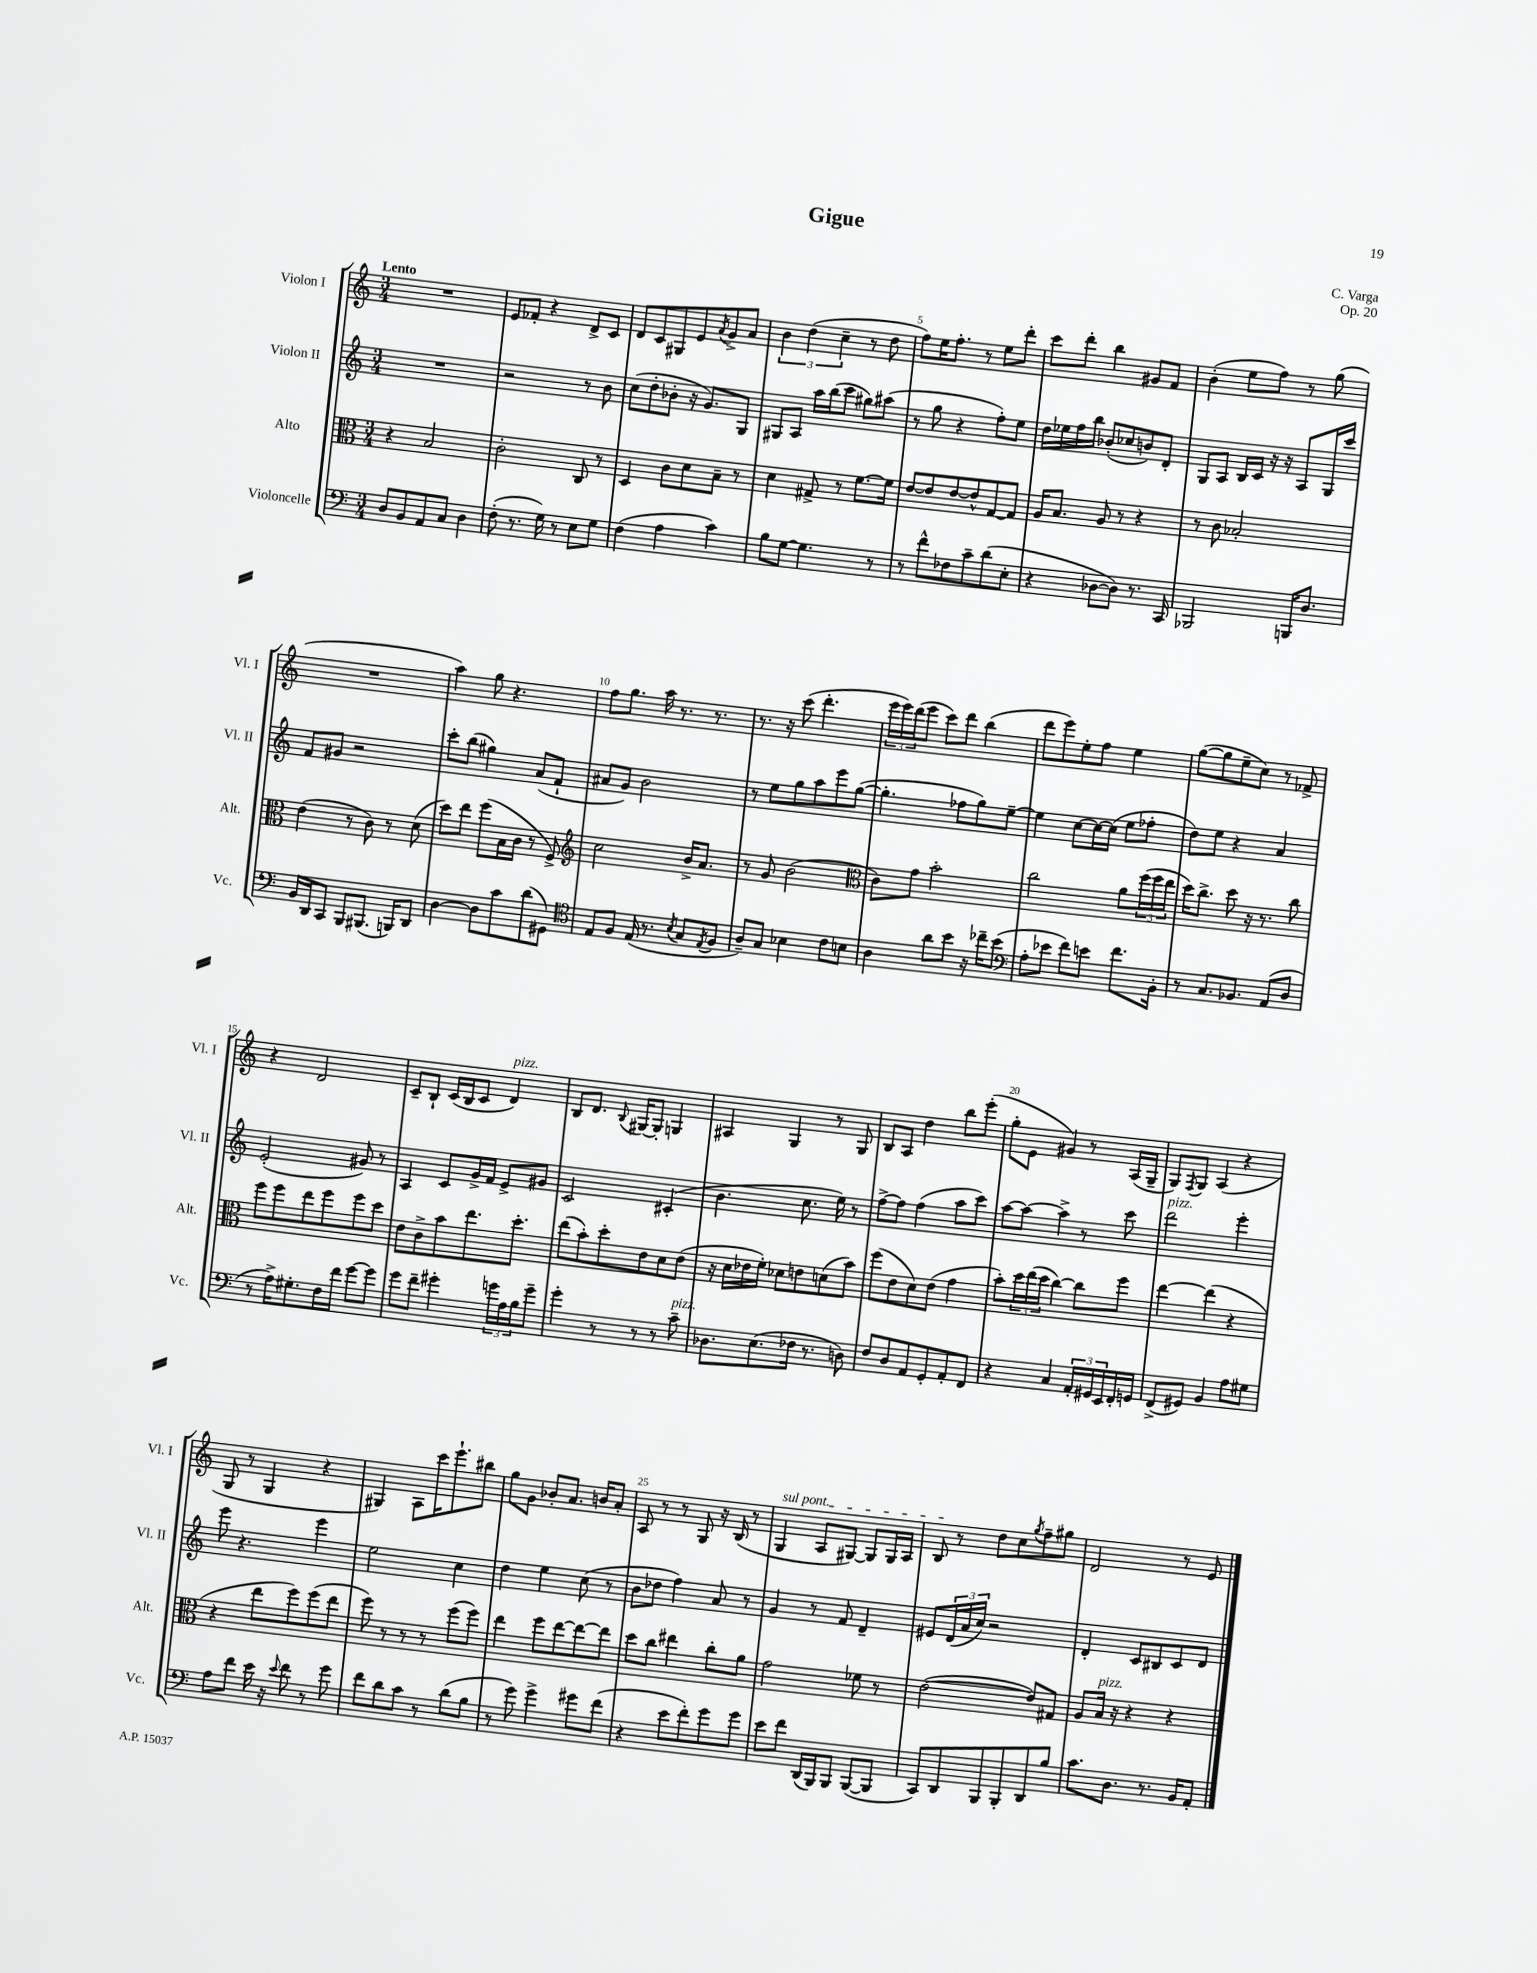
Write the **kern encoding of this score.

**kern	**kern	**kern	**kern
*part4	*part3	*part2	*part1
*staff4	*staff3	*staff2	*staff1
*I"Violoncelle	*I"Alto	*I"Violon II	*I"Violon I
*I'Vc.	*I'Alt.	*I'Vl. II	*I'Vl. I
*clefF4	*clefC3	*clefG2	*clefG2
*k[]	*k[]	*k[]	*k[]
*M3/4	*M3/4	*M3/4	*M3/4
=1	=1	=1	=1
!	!	!	!LO:TX:a:B:t=Lento
8D/L	4r	2.r	2.r
8BB/	.	.	.
8AA/	2B/	.	.
8C/J	.	.	.
4D\	.	.	.
=2	=2	=2	=2
(8F'\	2c'\	2r	8e/L
8.r	.	.	8f-X'/J
.	.	.	4r
16G\)	.	.	.
8r	.	.	.
8E\L	8C/	8r	8d^/L
8G\J	8r	8b\	8c/J
=3	=3	=3	=3
(4F\	4D/	(8cc\L	8d/L
.	.	8dd'\	8c/
4A\	8c\L	8b-X'\J	8G#X/
.	8d\	16r	8e/
.	.	8.g/L)	.
.	.	.	8qa/
4c\)	8B~\J	.	8g^/
.	8r	8G/J	8a/J
=4	=4	=4	=4
8B\L	4d\	8G#X/L	6b\
[8G\J	.	8A/J	.
.	.	.	(6dd\
4.G\]	8G#X^/	16aa\LL	.
.	.	(16bb\J	.
.	.	.	6cc~\
.	8r	8ccc\J	.
.	[8.f\L	8gg#X\L)	8r
8r	.	(8aa#X\J	8dd\
.	16f\Jk]	.	.
=5	=5	=5	=5
8r	[8e/L	8r	8ff\L)
8f^^\L	8e/]	8gg\	16ee\K
.	.	.	8.ff'\J
8F-X\	[8e/	4r	.
8c~\	8e^^/]	.	8r
(8d\	[8G/	8ff'\L)	8ee\L
8E'\J	8G/J]	8ee\J	8ddd'\J
=6	=6	=6	=6
4r	16A/KL	16dd\LL	8ccc\L
.	8.B/J	16ee-X\	.
.	.	16ff\	8ddd'\J
.	.	16bb\JJ	.
[8D-X\L	8A/	(8b-X'/L	4bb\
8D-\J])	8r	8cc-X/	.
8.r	4r	8bn/)	8g#X/L
.	.	8d'/J	8f/J
16CC/	.	.	.
=7	=7	=7	=7
2BBB-X/	8r	8G/L	(4b'\
.	8c\	8A/J	.
.	2B-X'/	16B/LL	8ee\L
.	.	16c/JJ	.
.	.	16r	8ff\J)
.	.	16r	.
16BBBn/KL	.	8A/L	8r
8.D/J	.	.	.
.	.	16G/L	(8gg\
.	.	16ccc/JJ	.
!!LO:LB:g=z
=8	=8	=8	=8
16BB/LL	(4e\	8f/L	2.r
16DD/J	.	.	.
8CC/J	.	8g#X/J	.
8BBB/L	8r	2r	.
(8.BBB#X/J	8c\)	.	.
.	8r	.	.
16BBBn/KL)	.	.	.
8DD/J	(8d\	.	.
=9	=9	=9	=9
[4D\	8dd\L)	8ccc'\L	4aa\)
.	8ee\J	(8bb\J	.
8D\L]	(8ff\L	4gg#X\)	8gg\
8c\	16B\L	.	4.r
.	16c\JJ	.	.
(8d\	8r	(8a/L	.
8GG#X\J)	8F^/)	8f`/J	.
=10	=10	=10	=10
*clefC4	*clefG2	*	*
8E/L	2cc\	8a#X/L	8ff\L
8F/J	.	8g/J)	8.gg\J
(16E/	.	2b\	.
8.r	.	.	16aa\
.	.	.	8.r
8qB/	.	.	.
8G/L	16b^/KL	.	.
.	8.a/J	.	8.r
8qE/	.	.	.
8F/J	.	.	.
=11	=11	=11	=11
8A~/L)	8r	8r	8.r
8G/J	8g/	8ee\L	.
.	.	.	16r
4B-X\	(2b\	8gg\	(8ccc\
.	.	8aa\	4.ddd'\
8c\L	.	8eee\	.
8Bn\J	.	([8gg\J	.
=12	=12	=12	=12
*	*clefC3	*	*
4A\	8c\L)	4.gg'\]	24eee\LL
.	.	.	24eee\)
.	.	.	(24ddd\J
.	8g\J	.	8eee\J
8a\L	2b'\	.	8ccc\L)
8b\J	.	8ff-X\L	8ddd\J
16r	.	8gg\)	(4bb\
16cc-X~\KL	.	.	.
(8b\J	.	[8ee~\J	.
=13	=13	=13	=13
*clefF4	*	*	*
8A'\L	2cc\	4ee\]	8ddd\L
8e-X\J	.	.	8eee\)
8f\L)	.	[8cc\L	8ee'\
8en\J	.	16cc\L_	8ff\J
.	.	(16cc\JJ]	.
8.f\L	8a\L	8ee\L	4ee\
.	(24ff\L	8ff-X'\J	.
.	24ff\	.	.
16BB'\Jk	.	.	.
.	24ee\JJ	.	.
=14	=14	=14	=14
8r	16dd\KL)	8dd\L)	([8gg\L
.	8.cc^\J	.	.
8.C/L	.	8ee\J	8gg\]
.	8dd\	4r	8ee~\
8.BB-X/J	.	.	.
.	16r	.	8cc\J)
.	8.r	.	.
(8AA/L	.	4a/	8r
8D/J	8cc\	.	8f-X^/
!!LO:LB:g=z
=15	=15	=15	=15
8r	8ff\L	(2e'/	4r
16A^\KL)	8ff\	.	.
8.G#X'\	.	.	.
.	8ee\	.	2d/
16F\L	8ff\	.	.
16f\JJ	.	.	.
[8g\L	8ff\	8g#X/)	.
8g\J]	8dd\J	8r	.
=16	=16	=16	=16
8g\L	8e\L	4A/	8c~/L
8f~\J	8c^\	.	8B`/J
4g#X'\	8b\	8c/L	(16c/LL
.	.	.	16B/J
.	8.ee\	16g^/L	8c/J
.	.	16f/JJ	.
!	!	!	!LO:TX:a:i:t=pizz.
24gn\LL	.	8e^/L	4d/)
24A\	.	.	.
.	8.dd'\J	.	.
24B\J	.	.	.
8g~\J	.	8g#X/J	.
=17	=17	=17	=17
4g'\	(8ee\L	2c/	8B/L
.	8b'\)	.	8.d/J
8r	8dd'\	.	.
.	.	.	8qqB/
.	.	.	[16G#X/KL
8r	8e\	.	8G#'/J]
8r	8d\	(4c#X'/	4Gn/
!LO:TX:a:i:t=pizz.	!	!	!
8c~\	(8e\J	.	.
=18	=18	=18	=18
8.D-X\L	16r	4.b\	4A#X/
.	16d\LL	.	.
.	16e-X\	.	.
(8.E\	16f'\JJ)	.	.
.	8d-X\L	.	4G/
16F-X\Jk	8en\	8.cc\	.
8.r	.	.	.
.	(8dn\	.	8r
.	.	16ee\)	.
8Dn\)	8b\J)	8r	8G/
=19	=19	=19	=19
8F/L	(8ff\L	[8ff^\L	8B/L
8D/	8e\	8ff\J]	8A/J
8AA/	8d\)	(4ff\	4dd\
8GG'/	(8e\J	.	.
8AA'/	4g\	8aa\L	8bb\L
8FF/J	.	8ccc\J)	(8eee'\J
=20	=20	=20	=20
4r	8b'\L)	[8aa\L	8gg'\L
.	24dd\L	8aa\J_	8e\J
.	(24ee\	.	.
.	24dd\JJ	.	.
4C/	[4cc\)	4aa^\]	4g#X/)
24AA'/LL	8cc\L]	8r	8r
24GG#X/	.	.	.
24EE/	.	.	.
16FF'/	8ff\J	8ccc\	(16A/LL
16GGn/JJ	.	.	16G~/JJ
=21	=21	=21	=21
!	!	!LO:TX:a:i:t=pizz.	!
(8FF^/L	[4ee\	2ddd\	8G/L)
.	.	.	8qF/
8GG#X/J)	.	.	8G/J
4BB/	(4ee\]	.	(4A/
8A\L	4r	4eee'\	4r
8G#X\J	.	.	.
!!LO:LB:g=z
=22	=22	=22	=22
8A\L	4r	8eee\	8G/
8f\J	.	4.r	8r
16e\	8ee\L	.	4G/
16r	.	.	.
8qqe/	.	.	.
8f\	8ff\)	.	.
8r	(8ff\	4eee\	4r
8g\	8ee\J	.	.
=23	=23	=23	=23
8f\L	8ff\)	2ee\	4G#X/)
8d\	8r	.	.
8c\J	8r	.	8A\L
8r	8r	.	16ccc\K
.	.	.	8.eee`\
(8d\L	(8ff\L	4cc\	.
8B\J	8ff\J)	.	8bb#X\J
=24	=24	=24	=24
8r	4ee\	4dd\	8gg\L
8g\)	.	.	8g\J
4g^\	8ff\L	4ee\	8b-X'/L
.	[8ee\	.	8.a/J
8g#X\L	8ee\_	(8cc\	.
.	.	.	16bn/KL
(8f\J	8ee\J]	8r	8a'/J
=25	=25	=25	=25
4r	8dd\L	8b\L	8A/
.	8cc\J	8dd-X\J	8r
8e\L	4ee#X\	4ff\)	8r
8f'\)	.	.	8G/
8g\	8cc'\L	8a/	16r
.	.	.	(16B/
8g\J	8a\J	8r	8r
=26	=26	=26	=26
!	!	!	!LO:TX:a:i:t=sul pont.
8e\L	2g\	4g/	4G/
8f\J	.	.	.
(16DD/LL	.	8r	8A/L
16BBB/J)	.	.	.
8BBB/J	.	8f/	[8G#X/J)
([8BBB/L	8f-X\	4d~/	8G#/L]
8BBB/J]	8r	.	16G#/L
.	.	.	16A/JJ
=27	=27	=27	=27
8CC/L)	([2e\	8e#X/L	8B/
8DD/	.	(24d/L	8r
.	.	24a/	.
.	.	24cc/JJ)	.
8BBB/	.	2r	8dd\L
8BBB'/	.	.	8cc\
.	.	.	8qgg/
8DD/	8e/L])	.	8ff~\
8B/J	8G#X/J	.	8gg#X\J
=28	=28	=28	=28
8.c\L	8A/L	4d'/	2d/
!	!LO:TX:a:i:t=pizz.	!	!
.	16B/Jk	.	.
8.D\J	16r	.	.
.	4r	8c/L	.
8.r	.	8B#X/	.
.	4r	8c/	8r
16BB/KL	.	.	.
8AA'/J	.	8d/J	8e/
==	==	==	==
*-	*-	*-	*-
